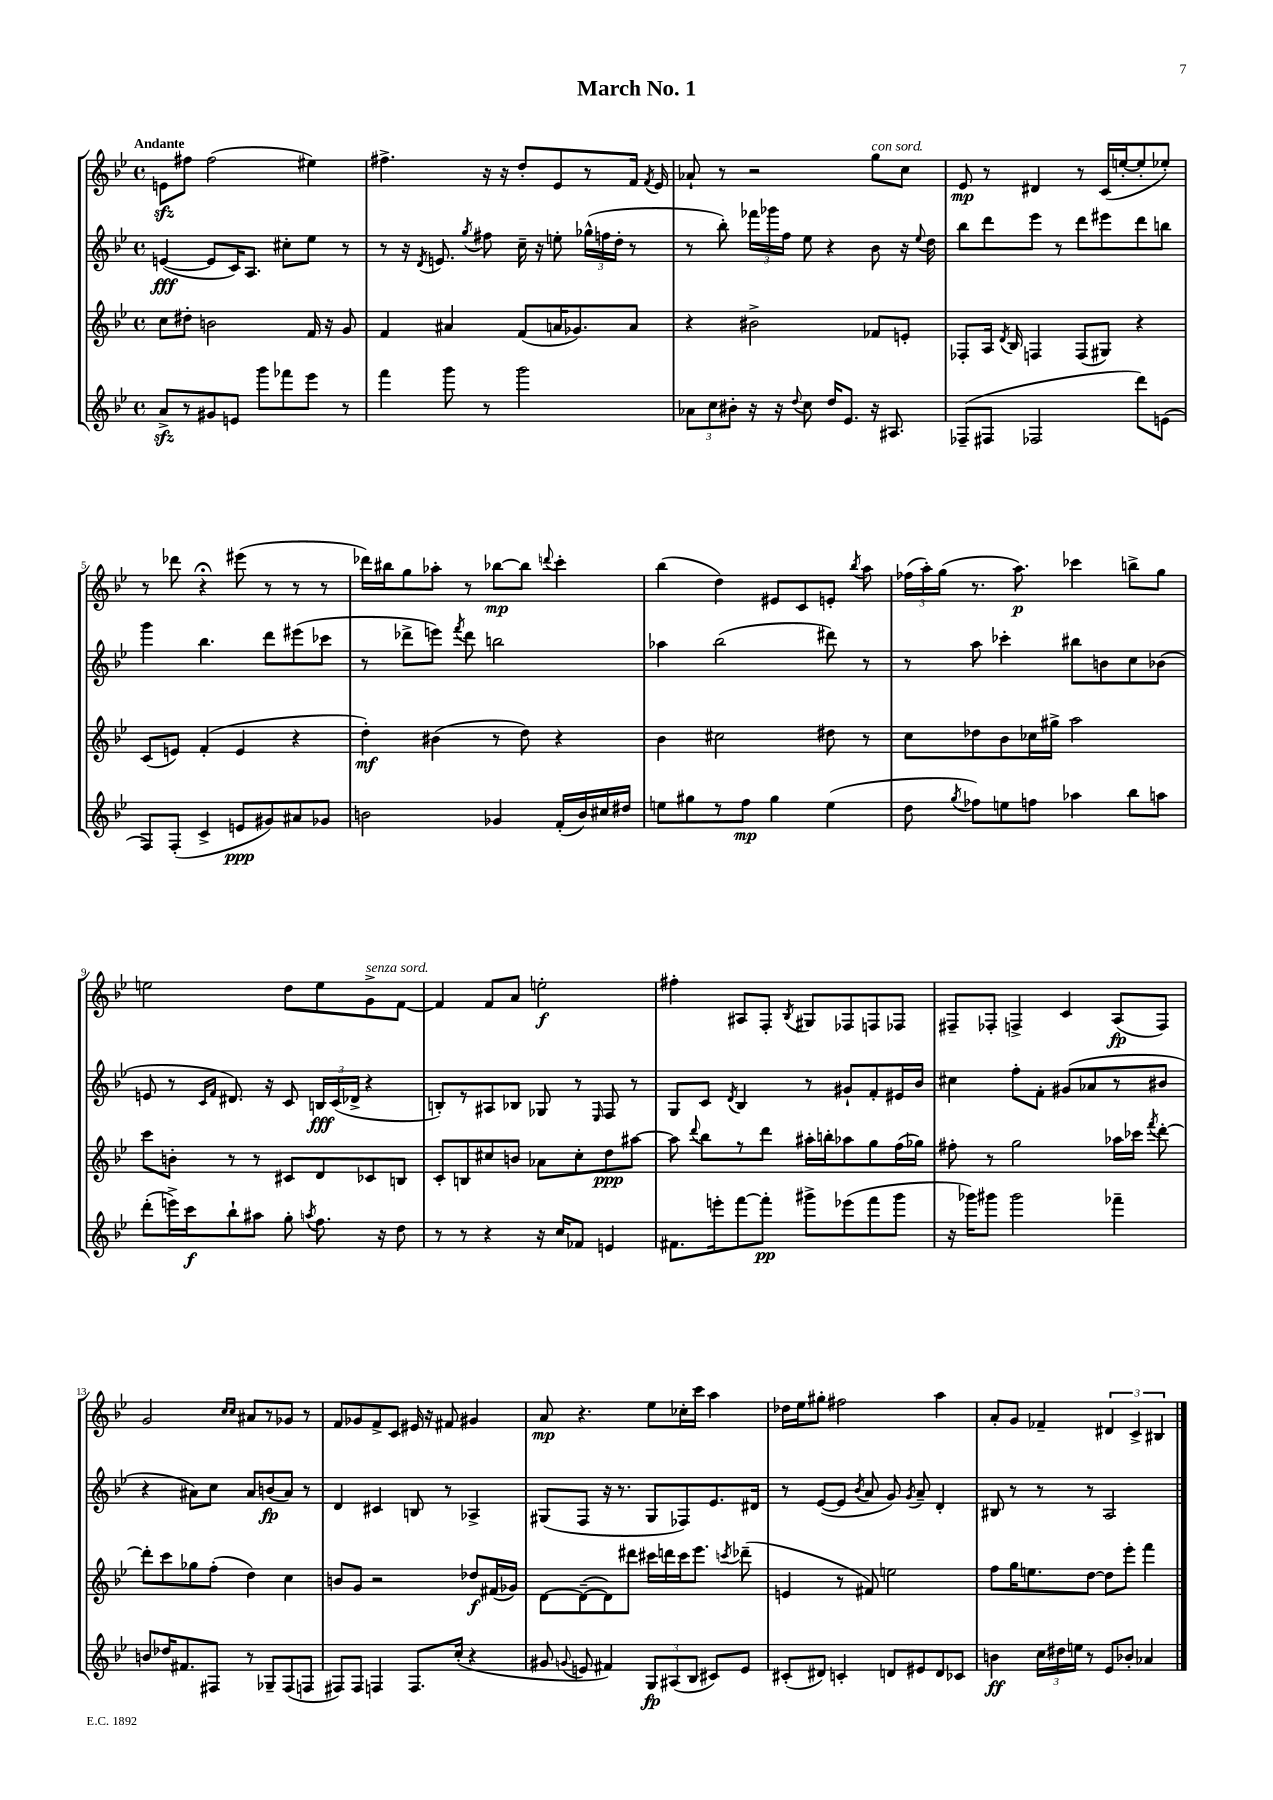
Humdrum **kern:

**kern	**kern	**kern	**kern
*staff4	*staff3	*staff2	*staff1
*clefG2	*clefG2	*clefG2	*clefG2
*k[b-e-]	*k[b-e-]	*k[b-e-]	*k[b-e-]
*M4/4	*M4/4	*M4/4	*M4/4
*met(c)	*met(c)	*met(c)	*met(c)
8a^	8cc	([4e	8e
8r	8dd#'	.	8ff#
8g#	2b	8e]	(2ff#
8e	.	16c)	.
.	.	8.A	.
8ggg	.	.	.
8fff-	.	8cc#'	.
8eee-	16f	8ee-	4ee#)
.	16r	.	.
8r	8g	8r	.
=	=	=	=
4fff	4f	8r	4.ff#^
.	.	16r	.
.	.	8qd	.
.	.	8.e	.
8ggg	4a#	.	.
.	.	8qgg	.
8r	.	8ff#	16r
.	.	.	16r
2ggg	(8f	16cc~	8dd'
.	.	16r	.
.	16a	8ee'	8e-
.	8.g-)	.	.
.	.	(24gg-^^	8r
.	.	24ff	.
.	.	24dd'	.
.	8a	8r	16f
.	.	.	8qf
.	.	.	16e-
=	=	=	=
12a-	4r	8r	8a-`
12cc	.	.	.
.	.	8bb-')	8r
12b#'	.	.	.
16r	2b#^	24fff-	2r
.	.	24ggg-	.
16r	.	.	.
.	.	24ff	.
8qqdd	.	.	.
8cc	.	8ee-	.
16dd	.	4r	.
8.e-	.	.	.
16r	8f-	8b-	8gg
8.A#	.	.	.
.	8e'	16r	8cc
.	.	8qqee-	.
.	.	16dd	.
=	=	=	=
(8F-~	8F-'	8bb-	8e-
8F#	16A	8ddd	8r
.	8qd	.	.
.	16B-	.	.
2F-	4F	8eee-	4d#
.	.	8r	.
.	(8F	8ddd	8r
.	8G#)	8eee#	(16c
.	.	.	[16ee'
8ddd)	4r	8ddd	8ee']
(8e	.	8bb	8ee-')
=	=	=	=
8F)	(8c	4ggg	8r
(8F'	8e)	.	8ddd-
4c^	(4f'	4.bb-	4r;
8e	4e	.	(8eee#
8g#)	.	8ddd	8r
8a#	4r	(8eee#	8r
8g-	.	8ccc-	8r
=	=	=	=
2b	4dd')	8r	16ddd-)
.	.	.	16bb#
.	.	8ddd-^	8gg
.	(4b#	8eee)	8aa-'
.	.	8qfff	.
.	.	8ddd-	8r
4g-	8r	2bb	[8bb-
.	8dd)	.	8bb-]
.	.	.	8qqddd
(16f'	4r	.	4ccc'
16b)	.	.	.
16cc#	.	.	.
16dd#	.	.	.
=	=	=	=
8ee	4b-	4aa-	(4bb-
8gg#	.	.	.
8r	2cc#	(2bb-	4dd)
8ff	.	.	.
4gg#	.	.	8e#
.	.	.	8c
(4ee	8dd#	8ddd#)	8e'
.	.	.	8qbb-
.	8r	8r	8aa
=	=	=	=
8dd	8cc	8r	(24ff-
.	.	.	24aa')
.	.	.	(24gg
8qgg	.	.	.
8ff-)	8dd-	8aa	8.r
8ee	8b-	4ccc-'	.
.	.	.	8.aa)
8ff	16cc-	.	.
.	16gg#^	.	.
4aa-	2aa	8bb#	4ccc-
.	.	8b	.
8bb-	.	8cc	8bb^
8aa	.	(8b-	8gg
=	=	=	=
(8ddd'	8ccc	8e	2ee
16eee^)	8b'	8r	.
16ccc	.	.	.
.	.	16qqc	.
.	.	16qqf	.
8bb-`	8r	8.d#)	.
8aa#	8r	.	.
.	.	16r	.
8gg'	8c#	8c	8dd
8qaa	.	.	.
8.ff	8d	24B	8ee
.	.	(24c	.
.	.	24d-^	.
.	8c-	4r	8g^
16r	.	.	.
8dd	8B	.	[8f
=	=	=	=
8r	8c'	8B')	4f]
8r	8B	8r	.
4r	8cc#	8A#	8f
.	8b	8B-	8a
16r	8a-	8G-	2ee'
16cc	.	.	.
8f-	8cc#'	8r	.
.	.	16qqE-	.
4e	8dd	8F	.
.	[8aa#	8r	.
=	=	=	=
8.f#	8aa#]	8G	4ff#'
.	8qqddd	.	.
.	8bb-	8c	.
16eee'	.	.	.
.	.	8qd	.
[8fff	8r	4B-	8A#
8fff']	8ddd	.	8F'
.	.	.	8qB-
8ggg#^	16aa#'	8r	8G#
.	16bb'	.	.
(8eee-	8aa-	8g#`	8F-
8fff	8gg	8f'	8F
8ggg#	(16ff	16e#	8F-
.	16gg-)	16b-	.
=	=	=	=
16r	8ff#'	4cc#	8F#~
16ggg-)	.	.	.
8ggg#	8r	.	8F-'
2ggg#	2gg	8ff'	4F^
.	.	8f'	.
.	.	(8g#	4c
.	.	8a-	.
4fff-~	16aa-	8r	(8A
.	16ccc-	.	.
.	8qfff	.	.
.	[8ddd'	8b#	8F)
=	=	=	=
8b	8ddd']	4r	2g
16dd-	8ccc	.	.
8.f#	.	.	.
.	8gg-	8a#)	.
8F#	(8ff'	8cc	.
.	.	.	16qqcc
.	.	.	16qqcc
8r	4dd)	8a#	8a#
8G-~	.	(8b	8r
(8F#	4cc	8a#)	8g-
8F	.	8r	8r
=	=	=	=
8F#)	8b	4d	8f
8F#	8g	.	8g-
4F	2r	4c#	8f^
.	.	.	8c
8.F	.	8B	16e#
.	.	.	16r
.	.	8r	8f#
(16cc'	.	.	.
4r	8dd-	4A-^	4g#
.	(16f#	.	.
.	16g-)	.	.
=	=	=	=
8g#	[8d	(8G#	8a
8qqg	.	.	.
8e	(8d~_	8F	4.r
4f#)	8d])	16r	.
.	.	8.r	.
.	8ddd#	.	.
12G	16ccc#	8G#	8ee-
.	16ddd	.	.
(12A#	.	.	.
.	16ccc#	8F-)	16cc-'
12B-	.	.	.
.	8.eee-	.	16ccc
8c#)	.	8.e-	4aa
.	8qccc	.	.
8e	(8ddd-~	.	.
.	.	16d#	.
=	=	=	=
(8c#'	4e	8r	16dd-
.	.	.	16ee-
8d#)	.	([8e-	8gg#'
4c'	8r	8e-]	2ff#
.	.	8qb-	.
.	8f#)	8a	.
8d	2ee	8g)	.
.	.	8qg	.
8e#	.	8a~	.
8d	.	4d'	4aa
8c-	.	.	.
=	=	=	=
4b	8ff	8B#	8a'
.	16gg	8r	8g
.	8.ee	.	.
24cc	.	8r	4f-~
24dd#	.	.	.
24ee	.	.	.
8r	[8dd	8r	.
8e-	8dd]	2A	6d#
8b-'	8eee-'	.	.
.	.	.	6c^
4a-	4fff	.	.
.	.	.	6B#
==	==	==	==
*-	*-	*-	*-
